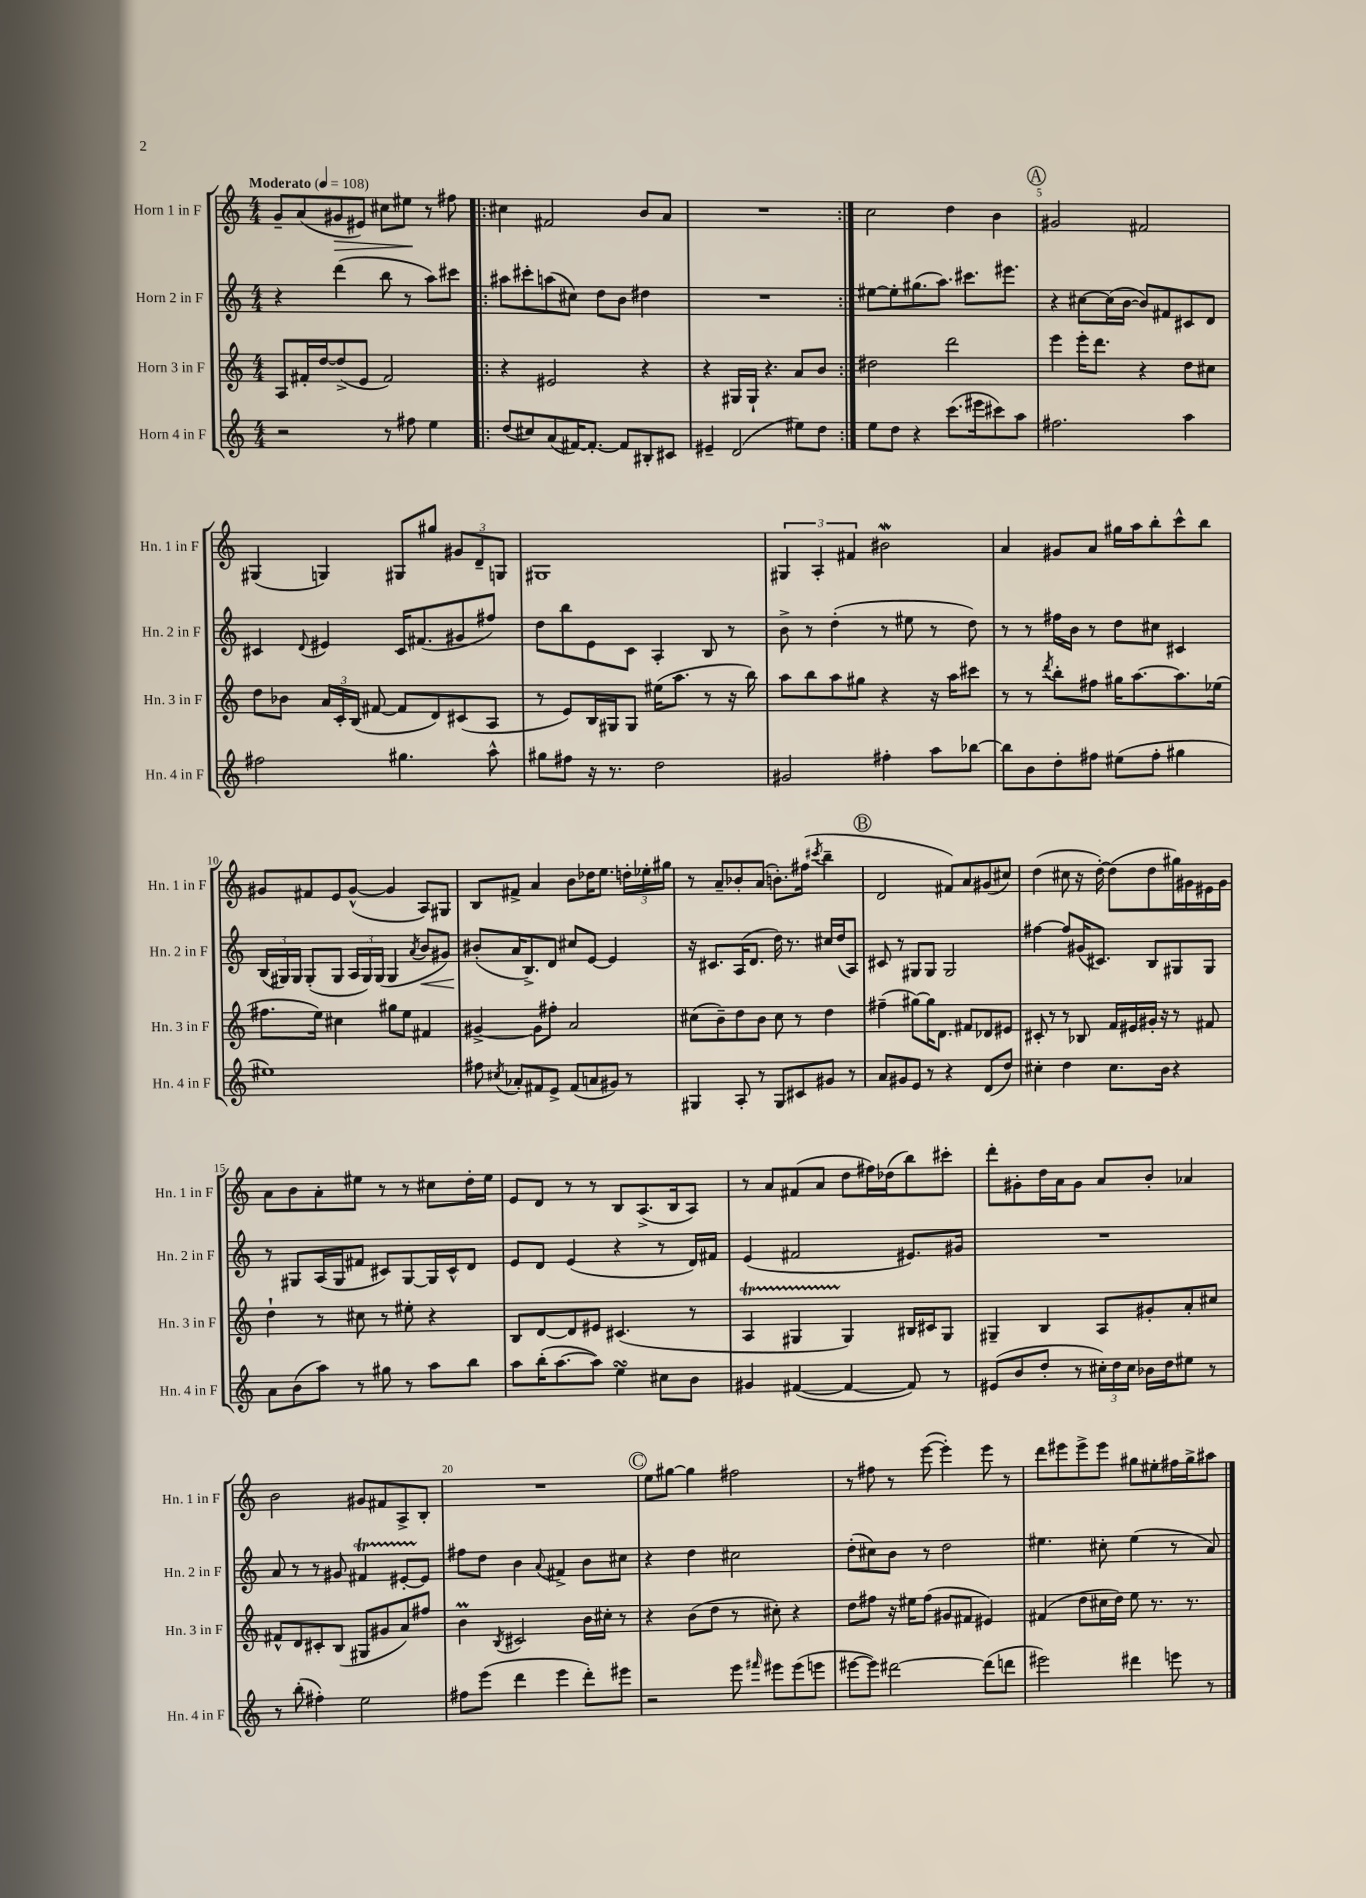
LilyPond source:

<<
\new StaffGroup <<
\new Staff = "s0" \with { instrumentName = "Horn 1 in F" shortInstrumentName = "Hn. 1 in F" } {
    \clef treble \key c \major \numericTimeSignature \time 4/4 \tempo "Moderato" 4 = 108
    \autoBeamOff g'8[-- a'8( gis'8\> eis'8]) cis''8[ eis''8]\! r8 fis''8 |
    \repeat volta 2 { cis''4 fis'2 b'8[ a'8] |
    R1 | }
    c''2 d''4 b'4 |
    \mark \markup { \circle "A" } gis'2 fis'2 |
    gis4( g4) gis8[ gis''8] \tuplet 3/2 { gis'8[ d'8-- g8] } |
    gis1 |
    \tuplet 3/2 { gis4 a4-. fis'4 } bis'2\mordent |
    a'4 gis'8[ a'8] gis''16[ a''16 b''8-. c'''8-^ b''8] |
    gis'8[ fis'8 e'8 gis'8]~-^( gis'4 a8[) gis8] |
    b8[ fis'8]-> a'4 b'8[ des''16 e''8.] \tuplet 3/2 { d''16[-. ees''16-. gis''16] } |
    r8 a'8[-- bes'8-. a'8]( b'8.[-.) fis''16]( \acciaccatura { cis'''8 } b''4-- |
    \mark \markup { \circle "B" } d'2 fis'8[) a'8 gis'8( cis''8]) |
    d''4( cis''8 r16 d''16~-.) d''8[( d''8 gis''16) gis'16 eis'16 gis'16] |
    a'8[ b'8 a'8-. eis''8] r8 r8 cis''8[ d''16-. eis''16] |
    e'8[ d'8] r8 r8 b8[ a8.->( b16 a8]) |
    r8 a'8[ fis'8( a'8] d''8[ fis''16) des''16( b''8) cis'''8]-. |
    d'''8[-. gis'8-. d''16 a'16 gis'8] a'8[ b'8]-. aes'4 |
    b'2 gis'8[ fis'8 a8-> b8]-. |
    R1 |
    \mark \markup { \circle "C" } e''8[ gis''8]~ gis''4 fis''2 |
    r8 fis''8 r8 e'''8~( e'''4-.) e'''8 r8 |
    d'''8[ eis'''8 eis'''8-> eis'''8] gis''8[ eis''8-. fis''16 gis''16-> ais''8] \bar "|." |
}
\new Staff = "s1" \with { instrumentName = "Horn 2 in F" shortInstrumentName = "Hn. 2 in F" } {
    \clef treble \key c \major \numericTimeSignature \time 4/4
    \autoBeamOff r4 d'''4( b''8 r8 a''8[) cis'''8] |
    \repeat volta 2 { ais''8[ cis'''8-. a''8( cis''8]) d''8[ b'8] dis''4 |
    R1 | }
    eis''8[~ eis''8-. gis''8.( a''8.]) cis'''8.[ eis'''8.] |
    \mark \markup { \circle "A" } r4 cis''8[~ cis''16( b'16]~ b'8[) fis'8 cis'8 d'8] |
    cis'4 \appoggiatura { d'8 } eis'4 cis'16[ fis'8.( gis'8 fis''8]) |
    d''8[ b''8 e'8 c'8] a4-. b8 r8 |
    b'8-> r8 d''4-.( r8 eis''8 r8 d''8) |
    r8 r8 fis''16[ b'16] r8 d''8[ cis''8] cis'4 |
    \tuplet 3/2 { b16[( gis16) gis16] } gis8[-.( gis8] \tuplet 3/2 { a16[ gis16) gis16]( } gis4 \acciaccatura { a'8 } b'8[\< gis'8]) |
    bis'8[-.\!( a'16 b8.->) d'8] cis''8[ e'8]~ e'4 |
    r16 cis'8.[ a16( d'8.] d''16) r8. cis''16[ d''16( a8]) |
    \mark \markup { \circle "B" } cis'8 r8 gis8[ gis8] gis2 |
    fis''4~ fis''8[ gis'16( cis'8.]) b8[ gis8 gis8] |
    r8 gis8[ a16( gis16 fis'8] cis'8[) gis8~ gis16 cis'16-^ d'8] |
    e'8[ d'8] e'4( r4 r8 d'16[) fis'16] |
    e'4( fis'2 eis'8.[) gis'16] |
    R1 |
    a'8 r8 r8 gis'8 fis'4\startTrillSpan eis'8[~-. eis'8]\stopTrillSpan |
    fis''8[ d''8] b'4 \appoggiatura { a'8 } fis'4-> b'8[ cis''8] |
    \mark \markup { \circle "C" } r4 d''4 cis''2 |
    d''8[-.( cis''8) b'8] r8 d''2 |
    eis''4. cis''8-. eis''4( r8 a'8) \bar "|." |
}
\new Staff = "s2" \with { instrumentName = "Horn 3 in F" shortInstrumentName = "Hn. 3 in F" } {
    \clef treble \key c \major \numericTimeSignature \time 4/4
    \autoBeamOff a8[ fis'16-. d''16~ d''8->( e'8] fis'2) |
    \repeat volta 2 { r4 eis'2 r4 |
    r4 gis16[ gis16]-! r4. a'8[ b'8] | }
    dis''2 d'''2 |
    \mark \markup { \circle "A" } e'''4 e'''16[-. d'''8.] r4 d''8[ cis''8] |
    d''8[ bes'8] \tuplet 3/2 { a'16[ c'16-. b16]( } fis'8~ fis'8[ d'8) cis'8( a8] |
    r8 e'8[) b16 gis16 gis8] eis''16[( a''8.] r8 r16 b''16) |
    a''8[ b''8 a''8 gis''8] r4 r16 a''16[ cis'''8] |
    r8 r8 \acciaccatura { d'''8 } b''8[-. fis''8] gis''16[ a''8.~ a''8. ees''16]( |
    fis''8.[ e''16]) cis''4 gis''8[ e''8] fis'4 |
    gis'4~-> gis'8[ fis''8]-. a'2 |
    cis''8[( b'8--) d''8 b'8] cis''8 r8 d''4 |
    \mark \markup { \circle "B" } fis''4--( gis''8[~) gis''16 d'8.] fis'8[ des'8 eis'8] |
    cis'8-. r8 r8 bes8 f'16[ eis'16 gis'16]-. r16 r8 fis'8 |
    d''4-! r8 cis''8 r8 eis''8-. r4 |
    b8[ d'8~ d'8 eis'8] cis'4.( r8 |
    a4\startTrillSpan gis4 gis4\stopTrillSpan) bis16[ cis'16 gis8] |
    gis4-- b4 a8[ gis'8-. a'8-. cis''8] |
    fis'8[-^ d'8 cis'8-. b8]( gis8[ gis'8 a'8) fis''8] |
    b'4\prall \acciaccatura { b8 } cis'2 b'16[ cis''16]-. r8 |
    \mark \markup { \circle "C" } r4 b'8[( d''8] r8 cis''8-.) r4 |
    d''8[ fis''8] r16 eis''16[ fis''8]( gis'8[ fis'8] eis'4) |
    fis'4( d''8[ cis''16 d''16]) e''8 r8. r8. \bar "|." |
}
\new Staff = "s3" \with { instrumentName = "Horn 4 in F" shortInstrumentName = "Hn. 4 in F" } {
    \clef treble \key c \major \numericTimeSignature \time 4/4
    \autoBeamOff r2 r8 fis''8 e''4 |
    \repeat volta 2 { d''8[( cis''8) a'8( fis'16~) fis'8.]~-. fis'8[ bis8-. cis'8] |
    eis'4-- d'2( eis''8[) d''8] | }
    e''8[ d''8] r4 c'''8.[( eis'''16 cis'''8) a''8] |
    \mark \markup { \circle "A" } fis''2. a''4 |
    fis''2 gis''4. a''8-^ |
    gis''8[ fis''8] r16 r8. d''2 |
    gis'2 fis''4-. a''8[ bes''8]~ |
    bes''8[ b'8 d''8-. fis''8] eis''8[( fis''8]-. gis''4 |
    eis''1) |
    fis''8 \acciaccatura { cis''8 } aes'8[-. fis'8 e'8]-> fis'8[( a'8 gis'8]) r8 |
    gis4 a8-. r8 gis8[ cis'8 gis'8] r8 |
    \mark \markup { \circle "B" } a'8[ gis'8 e'8] r8 r4 d'8[( d''8]) |
    cis''4-. d''4 cis''8.[ b'16] r4 |
    a'8[ b'8( a''8]) r8 gis''8 r8 a''8[ b''8] |
    a''8[ b''16-.( a''8.~ a''8]) e''4\turn cis''8[ b'8] |
    gis'4 fis'4~( fis'4~ fis'8) r8 |
    eis'8[( b'8 d''8]-. r8 \tuplet 3/2 { cis''16[-.) d''16 cis''16] } bes'16[ d''16 eis''8] r8 |
    r8 b''8-.( fis''4-.) e''2 |
    fis''8[ e'''8]( d'''4 e'''4 d'''8[-.) eis'''8] |
    \mark \markup { \circle "C" } r2 e'''8 \grace { fis'''16 } eis'''8[ eis'''8( e'''8] |
    eis'''8[~ eis'''8]) dis'''2~ dis'''8[( d'''8] |
    eis'''2) dis'''4 e'''8 r8 \bar "|." |
}
>>
>>
\layout { \context { \Score \override BarNumber.break-visibility = ##(#f #t #t) barNumberVisibility = #(every-nth-bar-number-visible 5) } }
